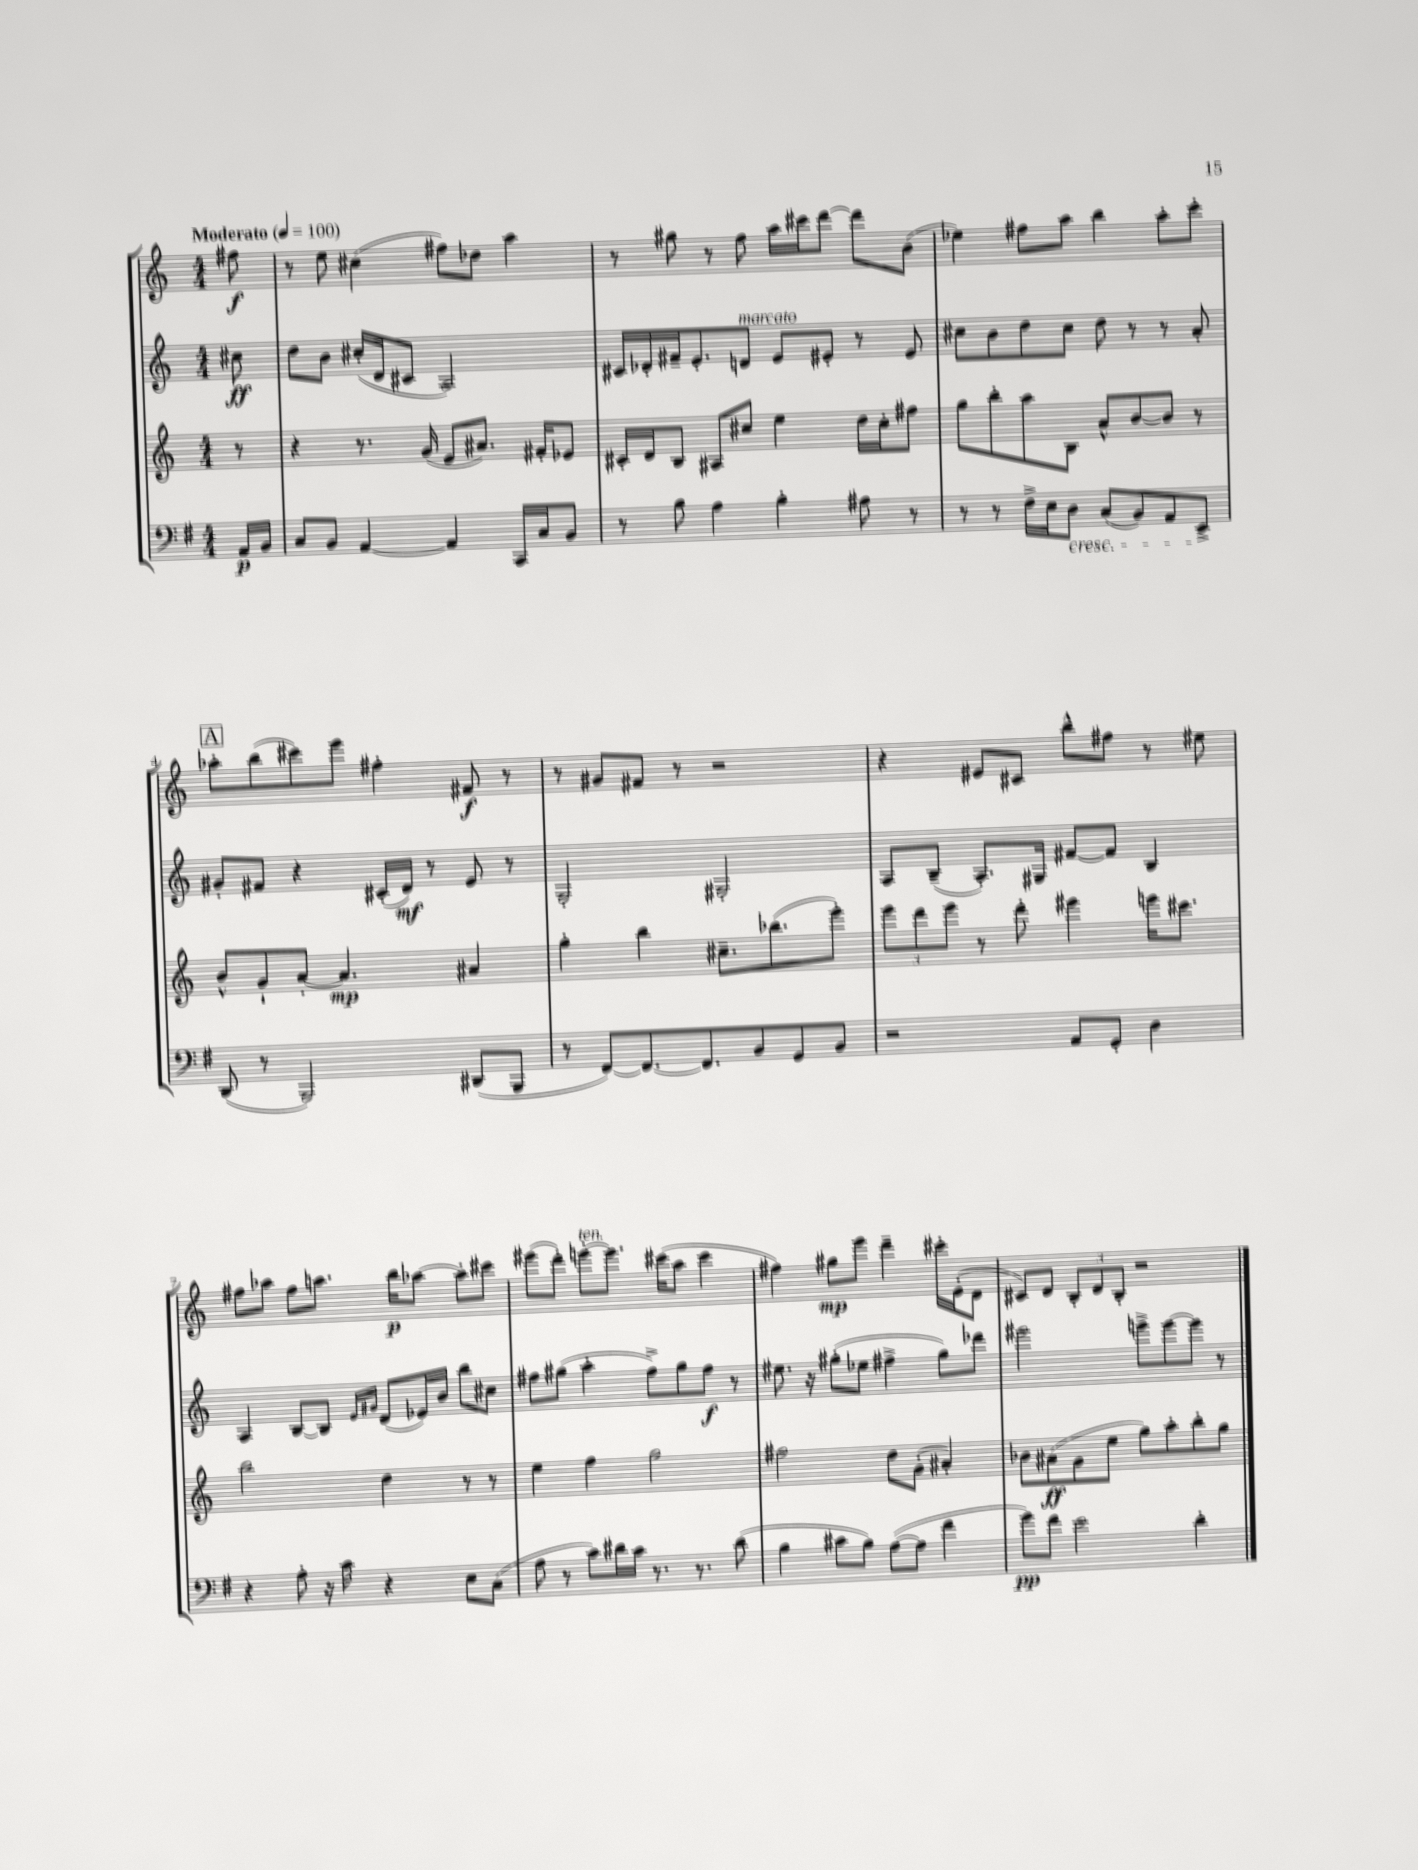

**kern	**kern	**kern	**kern
*staff4	*staff3	*staff2	*staff1
*clefF4	*clefG2	*clefG2	*clefG2
*k[f#]	*k[]	*k[]	*k[]
*M4/4	*M4/4	*M4/4	*M4/4
*MM100	*MM100	*MM100	*MM100
16AA	8r	8cc#	8ff#
16BB	.	.	.
=	=	=	=
8C	4r	8dd	8r
8BB	.	8b	8ee
[4AA	8.r	(16cc#'	(4cc#
.	.	16d	.
.	.	8c#	.
.	(16g	.	.
4AA]	8e	2A)	8ff#)
.	8.a#)	.	8dd-
16CC	.	.	4aa
16C	16f#'	.	.
8BB	8e-	.	.
=	=	=	=
8r	16c#'	16c#	8r
.	16d	16d-'	.
8B	8B	16f#~	8gg#
.	.	8.e'	.
4A	8A#	.	8r
.	8cc#	8d	8ff
4B'	4ee	8e	16aa
.	.	.	16ccc#
.	.	8e#'	[8ddd
8A#	16dd	8r	8ddd]
.	16cc#'	.	.
8r	8ff#	8e#	(8b
=	=	=	=
8r	8gg	8cc#	4ee-)
8r	8bb'	8b	.
16F#^	8aa	8dd	8ff#
16E	.	.	.
8D	8B	8cc#	8aa
(8C	8a^^	8dd	4bb
8BB)	[8b	8r	.
8AA	8b]	8r	8aa'
8EE^	8r	8a'	8ccc'
=	=	=	=
(8DD	8b^^	8g#'	8aa-'
8r	8g`	8f#	(8bb
2BBB)	[8a'	4r	8ccc#)
.	4.a]	.	8eee
.	.	(16c#'	4ff#'
.	.	16d)	.
.	.	8r	.
(8DD#	4a#	8e	8f#
8BBB	.	8r	8r
=	=	=	=
8r	4gg'	2G'	8r
[8FF#)	.	.	8g#
8.FF#_	4bb	.	8f#
.	.	.	8r
8.FF#]	.	.	.
.	8.cc#~	2G#'	2r
8BB	.	.	.
.	(8.bb-	.	.
8GG	.	.	.
8BB	8eee')	.	.
=	=	=	=
2r	12eee	8A	4r
.	12ddd	.	.
.	.	(8B~	.
.	12eee	.	.
.	8r	8.A')	8e#
.	8ddd'	.	8c#
.	.	16G#	.
8AA	4eee#	[8f#	8bb^^
8GG'	.	8f#]	8ff#
4D	16eee	4B	8r
.	8.ccc#	.	.
.	.	.	8ee#
=	=	=	=
4r	2bb	4A	8ff#
.	.	.	8aa-
8A'	.	[8B	8ff#
16r	.	8B]	8.aa
16c	.	.	.
.	.	16qqe	.
.	.	16qqg#	.
4r	4dd	(8d	.
.	.	.	16bb
.	.	16e-)	[8aa-
.	.	16b	.
8E	8r	8bb	8aa-']
(8C	8r	8cc#	8ccc#
=	=	=	=
8A	4ee	8ff#	(8eee#
8r	.	(8gg#	8ddd')
8c)	4ff	4aa'	[8eee'
16d#	.	.	8.eee]
16c	.	.	.
8.r	2gg	8ff#^)	.
.	.	.	(16ccc#
.	.	8gg#	8aa
8.r	.	.	.
.	.	8ff#	4ccc#
(8d#	.	8r	.
=	=	=	=
4B	2ff#	8.ee#	4ff#)
.	.	16r	.
8c#	.	(8gg#'	8gg#
8B)	.	8ee-	8eee
([8A	8dd	4ff#^	4ddd~
8A]	(8g'	.	.
4f#	4a#')	8gg#)	16ccc#'
.	.	.	(16e'
.	.	8ddd-	8d
=	=	=	=
8g)	8b-	2eee#	8c#)
8f#	(8a#	.	8d
2e	8g	.	12B'
.	.	.	12d
.	8ee	.	.
.	.	.	12B'
.	8gg)	8eee^	2r
.	8aa'	[8eee	.
4d'	8bb'	8eee]	.
.	8gg	8r	.
==	==	==	==
*-	*-	*-	*-
